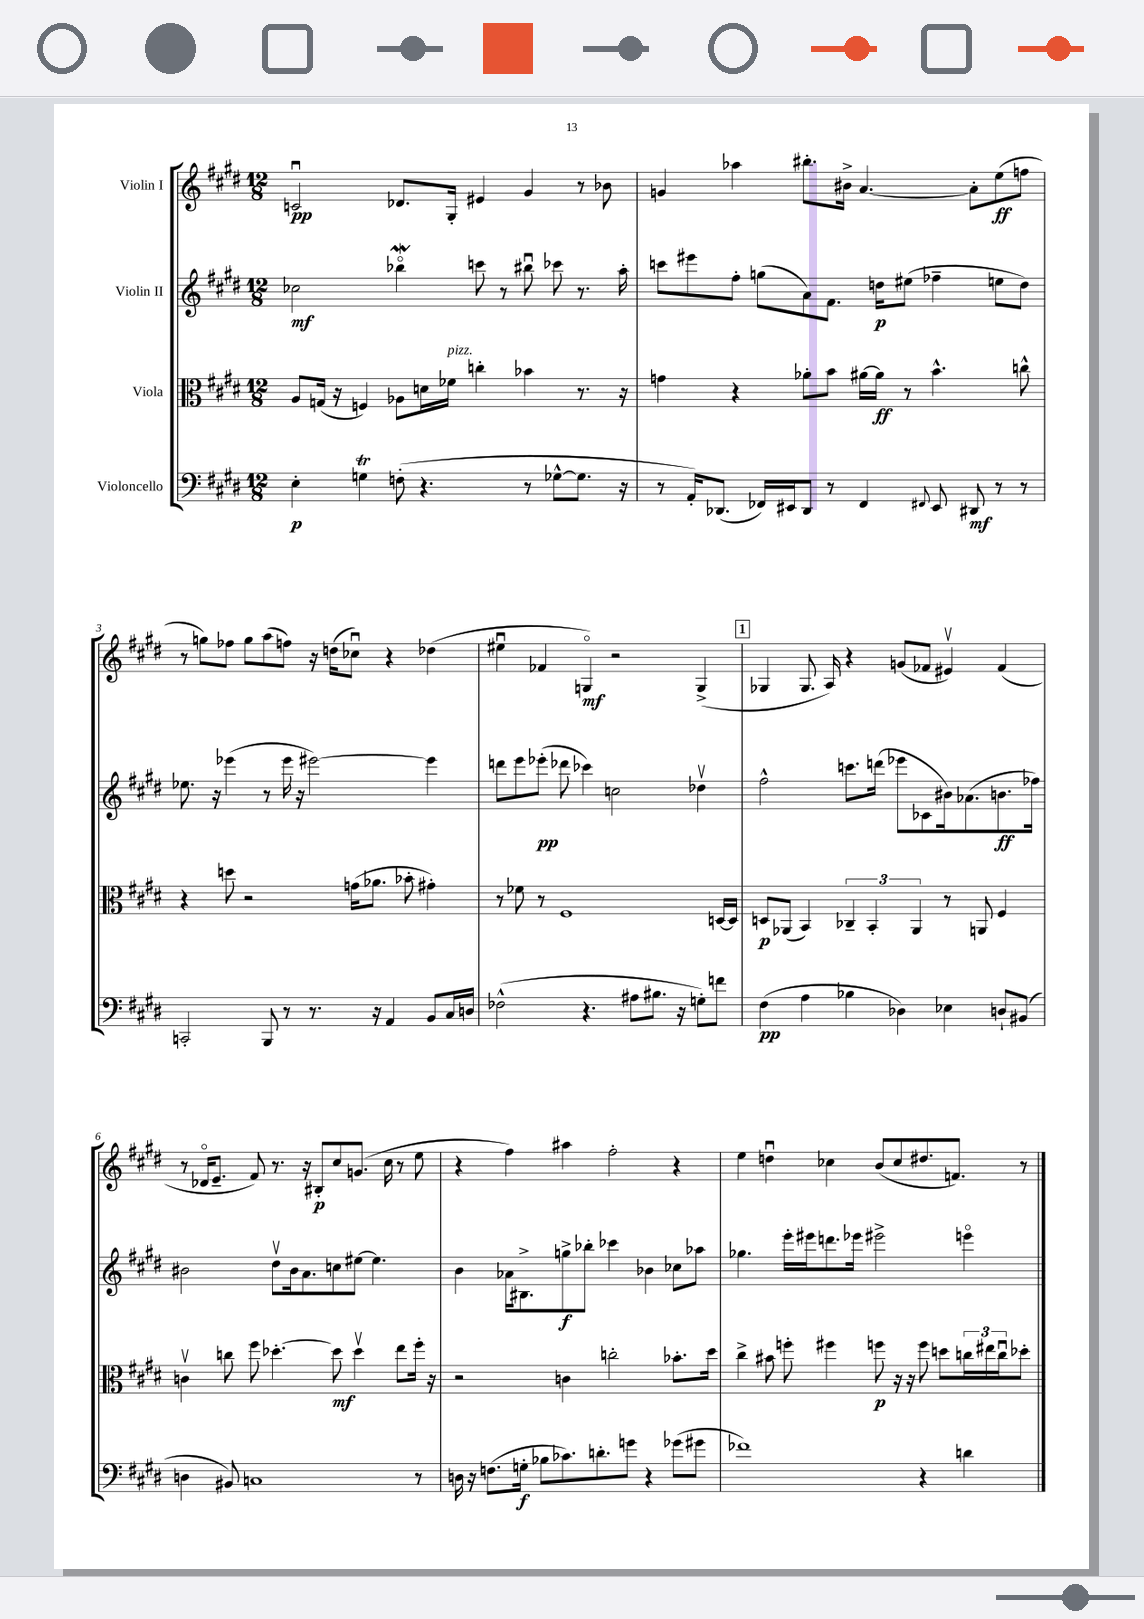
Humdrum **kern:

**kern	**kern	**kern	**kern
*staff4	*staff3	*staff2	*staff1
*clefF4	*clefC3	*clefG2	*clefG2
*k[f#c#g#d#]	*k[f#c#g#d#]	*k[f#c#g#d#]	*k[f#c#g#d#]
*M12/8	*M12/8	*M12/8	*M12/8
4E'\	8A/L	2cc-\	2cu/
.	(16G/Jk	.	.
.	16r	.	.
4G\	4F/)	.	.
(8F'\	8A-\L	4bb-o\	8.d-/L
4.r	16d\L	.	.
.	16f-\JJ	.	16G#'/Jk
.	4cc'\	8ccc\	4e#/
.	.	8r	.
8r	4b-\	8bb#u\	4g#/
[8G-^^\L	.	8ccc-\	.
8.G-\]J	8.r	8.r	8r
.	.	.	8b-\
16r	16r	16aa'\	.
=	=	=	=
8r	4g\	8ccc\L	4g/
16AA'/LK)	.	8eee#\	.
(8.DD-/J	.	.	.
.	4r	8ff#'\J	4aa-\
16FF-/LL)	.	(8gg\L	.
16EE#/J	.	.	.
8DD-/J	8a-'\L	8a\)	8.bb#'\L
8r	8b\J	8.f#\J	.
.	.	.	16b#^\Jk
4FF-/	[16a#\LL	.	[4.a/
.	16a#\]JJ	16dd\LK	.
.	8r	(8ee#\J	.
8qqFF#/	.	.	.
8EE#/	4.b^^\	4ff-~\	.
8DD#/	.	.	8a'\]L
8r	.	8ee\L	(8ee\
8r	8cc^^\	8dd\J)	8ff\J
=	=	=	=
2CC'/	4r	8.ee-\	8r
.	.	.	8gg\L)
.	.	16r	.
.	8dd\	(4eee-\	8ff-\J
.	2r	.	8gg\L
8BBB/	.	8r	(8aa\
8r	.	16eee-\	8ff\J)
.	.	16r	.
8.r	.	[2eee#\)	16r
.	.	.	(16dd\LK
.	(16g\LK	.	8cc-u\J)
16r	8.a-\J	.	.
4AA/	.	.	4r
.	8b-'\	.	.
8BB/L	4g#'\)	4eee#\]	(4dd-\
16C#/L	.	.	.
16D/JJ	.	.	.
=	=	=	=
(2F-^^\	8r	8ddd\L	4ee#u\
.	8f-\	8eee\	.
.	8r	(8eee-'\J	4f-/
.	1F#	8ddd-\	.
4.r	.	4ccc-\)	4Go/)
.	.	2cc\	2r
8A#\L	.	.	.
8.B#\J	.	.	.
16r	.	.	.
8G'\L)	.	4dd-v\	(4G^/
8f\J	[16D/LL	.	.
.	16D/]JJ	.	.
=	=	=	=
(4F#\	8D/L	2ff#^^\	4G-/
.	(8AA-/J	.	.
4A\	4BB/)	.	8.G-/
.	.	.	16A/)
4B-\	6C-~/	8.ccc\L	4r
.	6BB'/	.	.
.	.	(16ddd\Jk	.
4D-\)	.	8eee-\L	(8g/L
.	6AA-/	.	.
.	.	8c-\	8f-/J
4E-\	8r	16b#\k)	4e#v/)
.	.	(8.a-\	.
.	8AA/	.	.
8D`/L	4F#/	8.b\	(4f-/
(8BB#/J	.	.	.
.	.	16ff-\Jk)	.
=	=	=	=
4D\	4cv\	2b#\	8r
.	.	.	16d-o/LK
.	.	.	8.e~/J
8BB#/)	8cc\	.	.
1C	8ff#\	.	8f#/)
.	[4.dd-'\	8dd#v\L	8.r
.	.	16b#\k	.
.	.	8.a\	16r
.	.	.	8B#'/L
.	8dd-\]	8cc\	8cc#/
.	4dd-v\	[8ee#\J	(8.g/J
.	.	4.ee#\]	.
.	.	.	16cc#\
.	8ee\L	.	8r
8r	16ff#'\Jk	.	8ee\
.	16r	.	.
=	=	=	=
16D\	2r	4b\	4r
16r	.	.	.
(8.F\L	.	.	.
.	.	16a-\LK	4ff#\)
16G'\Jk	.	8.B#^\	.
8B-\L	.	.	.
8.c-\)	4c\	8gg^\	4aa#\
.	.	8bb-'\J	.
8.d'\	.	.	.
.	2cc'\	4ccc-\	2ff#'\
8g\J	.	.	.
4r	.	4b-\	.
(8g-\L	8.b-'\L	8cc-\L	4r
8g#\J	.	8aa-\J	.
.	16dd#\Jk	.	.
=	=	=	=
1f-)	4cc#^\	4.gg-\	4ee\
.	8b#\	.	4ddu\
.	8ff'\	16eee'\LL	.
.	.	16eee#\J	.
.	4ff#\	8.ddd\	4cc-\
.	.	16eee-\Jk	.
.	8ff\	2eee#^\	(8b/L
.	16r	.	8cc-/
.	16r	.	.
4r	8ff\	.	8.dd#/
.	8dd\L	.	.
.	.	.	8.f/J)
4d\	24cc\L	4eeeo\	.
.	24ee#\	.	.
.	24ccu\J	.	.
.	8dd-'\J	.	8r
==	==	==	==
*-	*-	*-	*-
